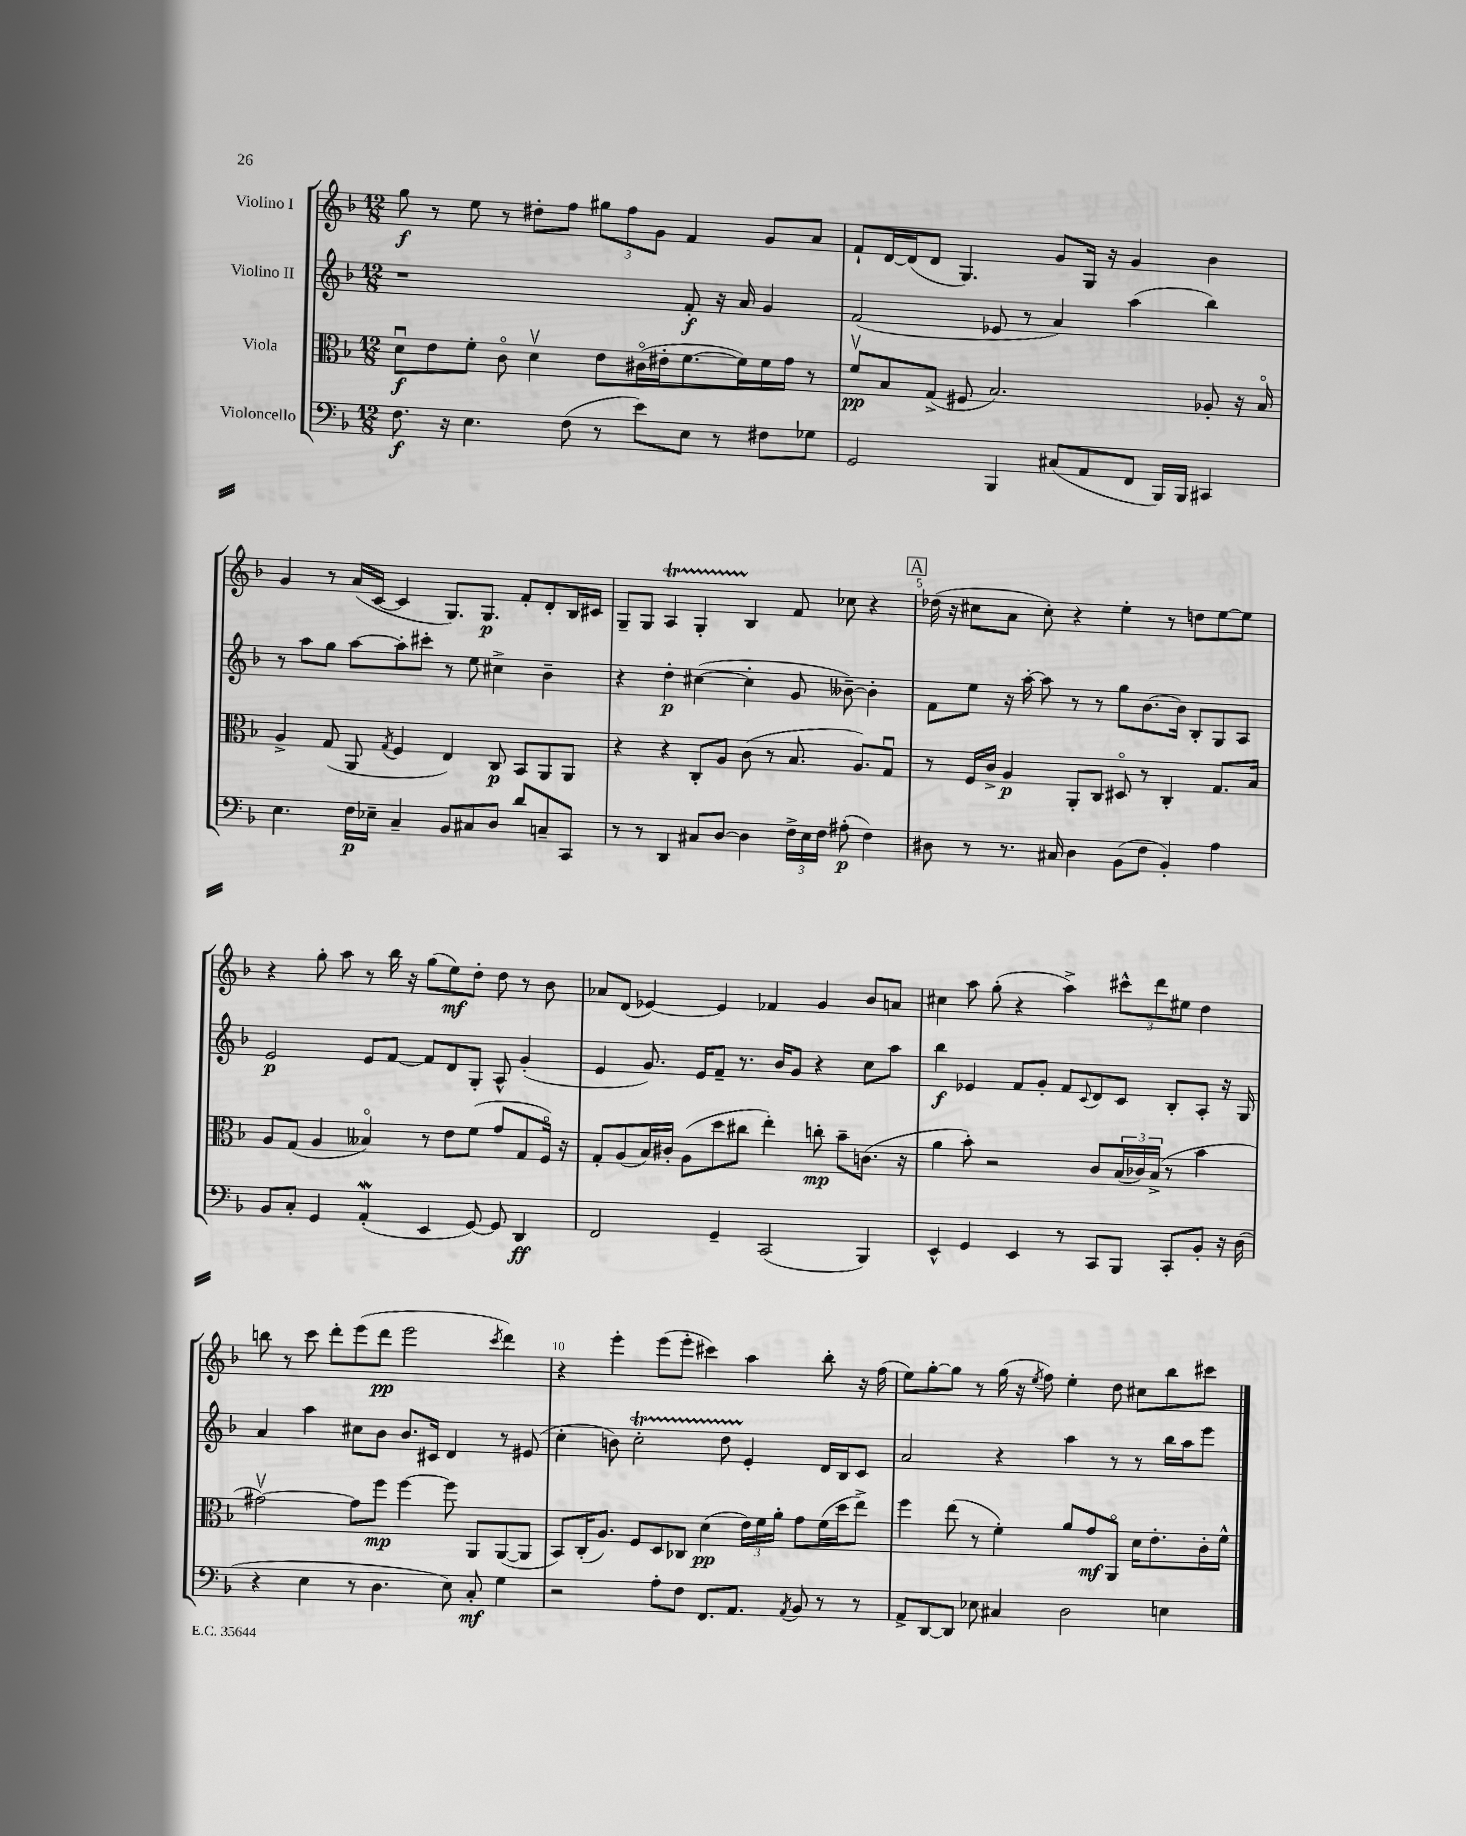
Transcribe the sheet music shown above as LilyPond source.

<<
\new StaffGroup <<
\new Staff = "s0" \with { instrumentName = "Violino I" } {
    \clef treble \key f \major \numericTimeSignature \time 12/8
    g''8\f r8 e''8 r8 dis''8-. f''8 \tuplet 3/2 { gis''8 f''8 g'8 } f'4 g'8 a'8 |
    f'8-! d'16~ d'16( d'8 g4.) g'8 g16 r16 g'4 bes'4 |
    g'4 r8 a'16( c'16~ c'4 g8.) g8.\p f'8-. d'8-. bes16 cis'16 |
    g8-- g8 a4\startTrillSpan g4-. bes4\stopTrillSpan f'8 ces''8 r4 |
    \mark \markup { \box "A" } des''16( r16 cis''8 a'8 cis''8-.) r4 e''4-. r8 d''8 e''8~ e''8 |
    r4 g''8-. a''8 r8 bes''16 r16 g''8( e''8\mf) d''8-. d''8 r8 bes'8 |
    aes'8 d'8( ees'4~) ees'4 fes'4 g'4 bes'8 a'8 |
    cis''4 a''8 g''8-.( r4 a''4->) \tuplet 3/2 { cis'''8-^ d'''8 eis''8 } d''4 |
    b''8 r8 c'''8 d'''8-. e'''8( d'''8\pp e'''2 \acciaccatura { c'''8 } d'''4) |
    r4 e'''4-. e'''8( e'''8-. cis'''4) a''4 bes''8-. r16 f''16( |
    e''8) g''8~-. g''8 r8 g''16( r16 \acciaccatura { e''8 } f''8) e''4-. d''8 cis''8 bes''8 cis'''8 \bar "|." |
}
\new Staff = "s1" \with { instrumentName = "Violino II" } {
    \clef treble \key f \major \numericTimeSignature \time 12/8
    r1 f'8-.\f r16 a'16 g'4 |
    f'2( ees'8 r8 a'4) a''4( bes''4) |
    r8 a''8 g''8 a''8~ a''8-. cis'''8-. r8 e''8 cis''4-> bes'4-- |
    r4 d''4-.\p cis''4~( cis''4-. g'8 beses'8~--) beses'4-. |
    \mark \markup { \box "A" } f'8 e''8 r16 a''16~-. a''8 r8 r8 g''8 bes'8.~ bes'16 bes8-. g8 a8 |
    e'2\p e'8 f'8~ f'8 d'8 g8-. a8-^ g'4-.( |
    e'4 g'8.) e'16 f'8-- r8. bes'16 g'8 r4 c''8 a''8 |
    bes''4\f ees'4 f'8 g'8-. f'8 \appoggiatura { c'8 } d'8 c'8 bes8-. a8-. r16 g16 |
    a'4 a''4 cis''8 bes'8 bes'8. cis'16 d'4 r8 eis'8( |
    c''4-. b'8) c''2-.\startTrillSpan d''8 e'4-.\stopTrillSpan d'16 bes16 c'8 |
    a'2 r4 a''4 r8 r8 bes''16 a''16 e'''8 \bar "|." |
}
\new Staff = "s2" \with { instrumentName = "Viola" } {
    \clef alto \key f \major \numericTimeSignature \time 12/8
    d'8\downbow\f e'8 f'8-. c'8\flageolet d'4\upbow e'8 cis'16\flageolet( eis'16-. f'8.~ f'16) f'16 g'16 r8 |
    f'8\upbow\pp bes8 g8->( fis8 bes2.) aes8-. r16 bes16\flageolet |
    a4-> g8( a,8 \acciaccatura { g8 } f4 e4) c8\p bes,8 a,8 a,8 |
    r4 r4 c8-. a8 c'8( r8 bes8. a8.) g8\downbow |
    \mark \markup { \box "A" } r8 f16 c'16-> a4\p a,8-. c8 dis8\flageolet r8 c4-. g8. bes16 |
    a8 g8( a4 beses4\flageolet) r8 e'8 f'8( g'8 g8 f16\flageolet) r16 |
    g8-. a8( bes16) cis'16-. a8( d''8 cis''8 e''4-.) c''8-.\mp bes'8-- c'8.( r16 |
    a'4 bes'8-.) r2 c'8 \tuplet 3/2 { bes16( ces'16) bes16->( } r8 bes'4 |
    gis'2~\upbow) gis'8 f''8\mp f''4~ f''8 a,8 a,8~( a,8 |
    bes,8) c16-.( a8.) f8 d8 ces8 d'4\pp( \tuplet 3/2 { e'16) f'16 a'16-. } g'8 f'16( d''16 e''8->) |
    f''4 e''8( r8 f'4-.) a'8 g'8\mf a,8\flageolet d'16 e'8.-. c'16-. f'16-^ \bar "|." |
}
\new Staff = "s3" \with { instrumentName = "Violoncello" } {
    \clef bass \key f \major \numericTimeSignature \time 12/8
    f8.\f r16 e4. f8( r8 e'8) e8 r8 fis8 ges8 |
    g,2 bes,,4 cis8( a,8 f,8 bes,,16) bes,,16 cis,4 |
    e4. f16\p ees16-- c4-- bes,8 cis8 d8 d'8 c8-- c,8 |
    r8 r8 d,4 cis8 d8~ d4 \tuplet 3/2 { f16-> e16 f16 } ais8-.\p( f4) |
    \mark \markup { \box "A" } dis8 r8 r8. cis16 dis4 bes,8( f8 bes,4-.) a4 |
    bes,8 c8-. g,4 a,4-.\mordent( e,4 g,8~) g,8 d,4\ff |
    f,2 g,4-- c,2( bes,,4) |
    e,4-^ g,4 e,4 r8 c,8 bes,,8 c,8-. bes,8-. r16 d16( |
    r4 e4 r8 d4. e8) c8-.\mf g4 |
    r2 a8-. f8 f,8. a,8. \acciaccatura { a,8 } bes,8 r8 r8 |
    a,8-> d,8~ d,8 ees8 cis4 d2 e4 \bar "|." |
}
>>
>>
\layout { \context { \Score \override BarNumber.break-visibility = ##(#f #t #t) barNumberVisibility = #(every-nth-bar-number-visible 5) } }
